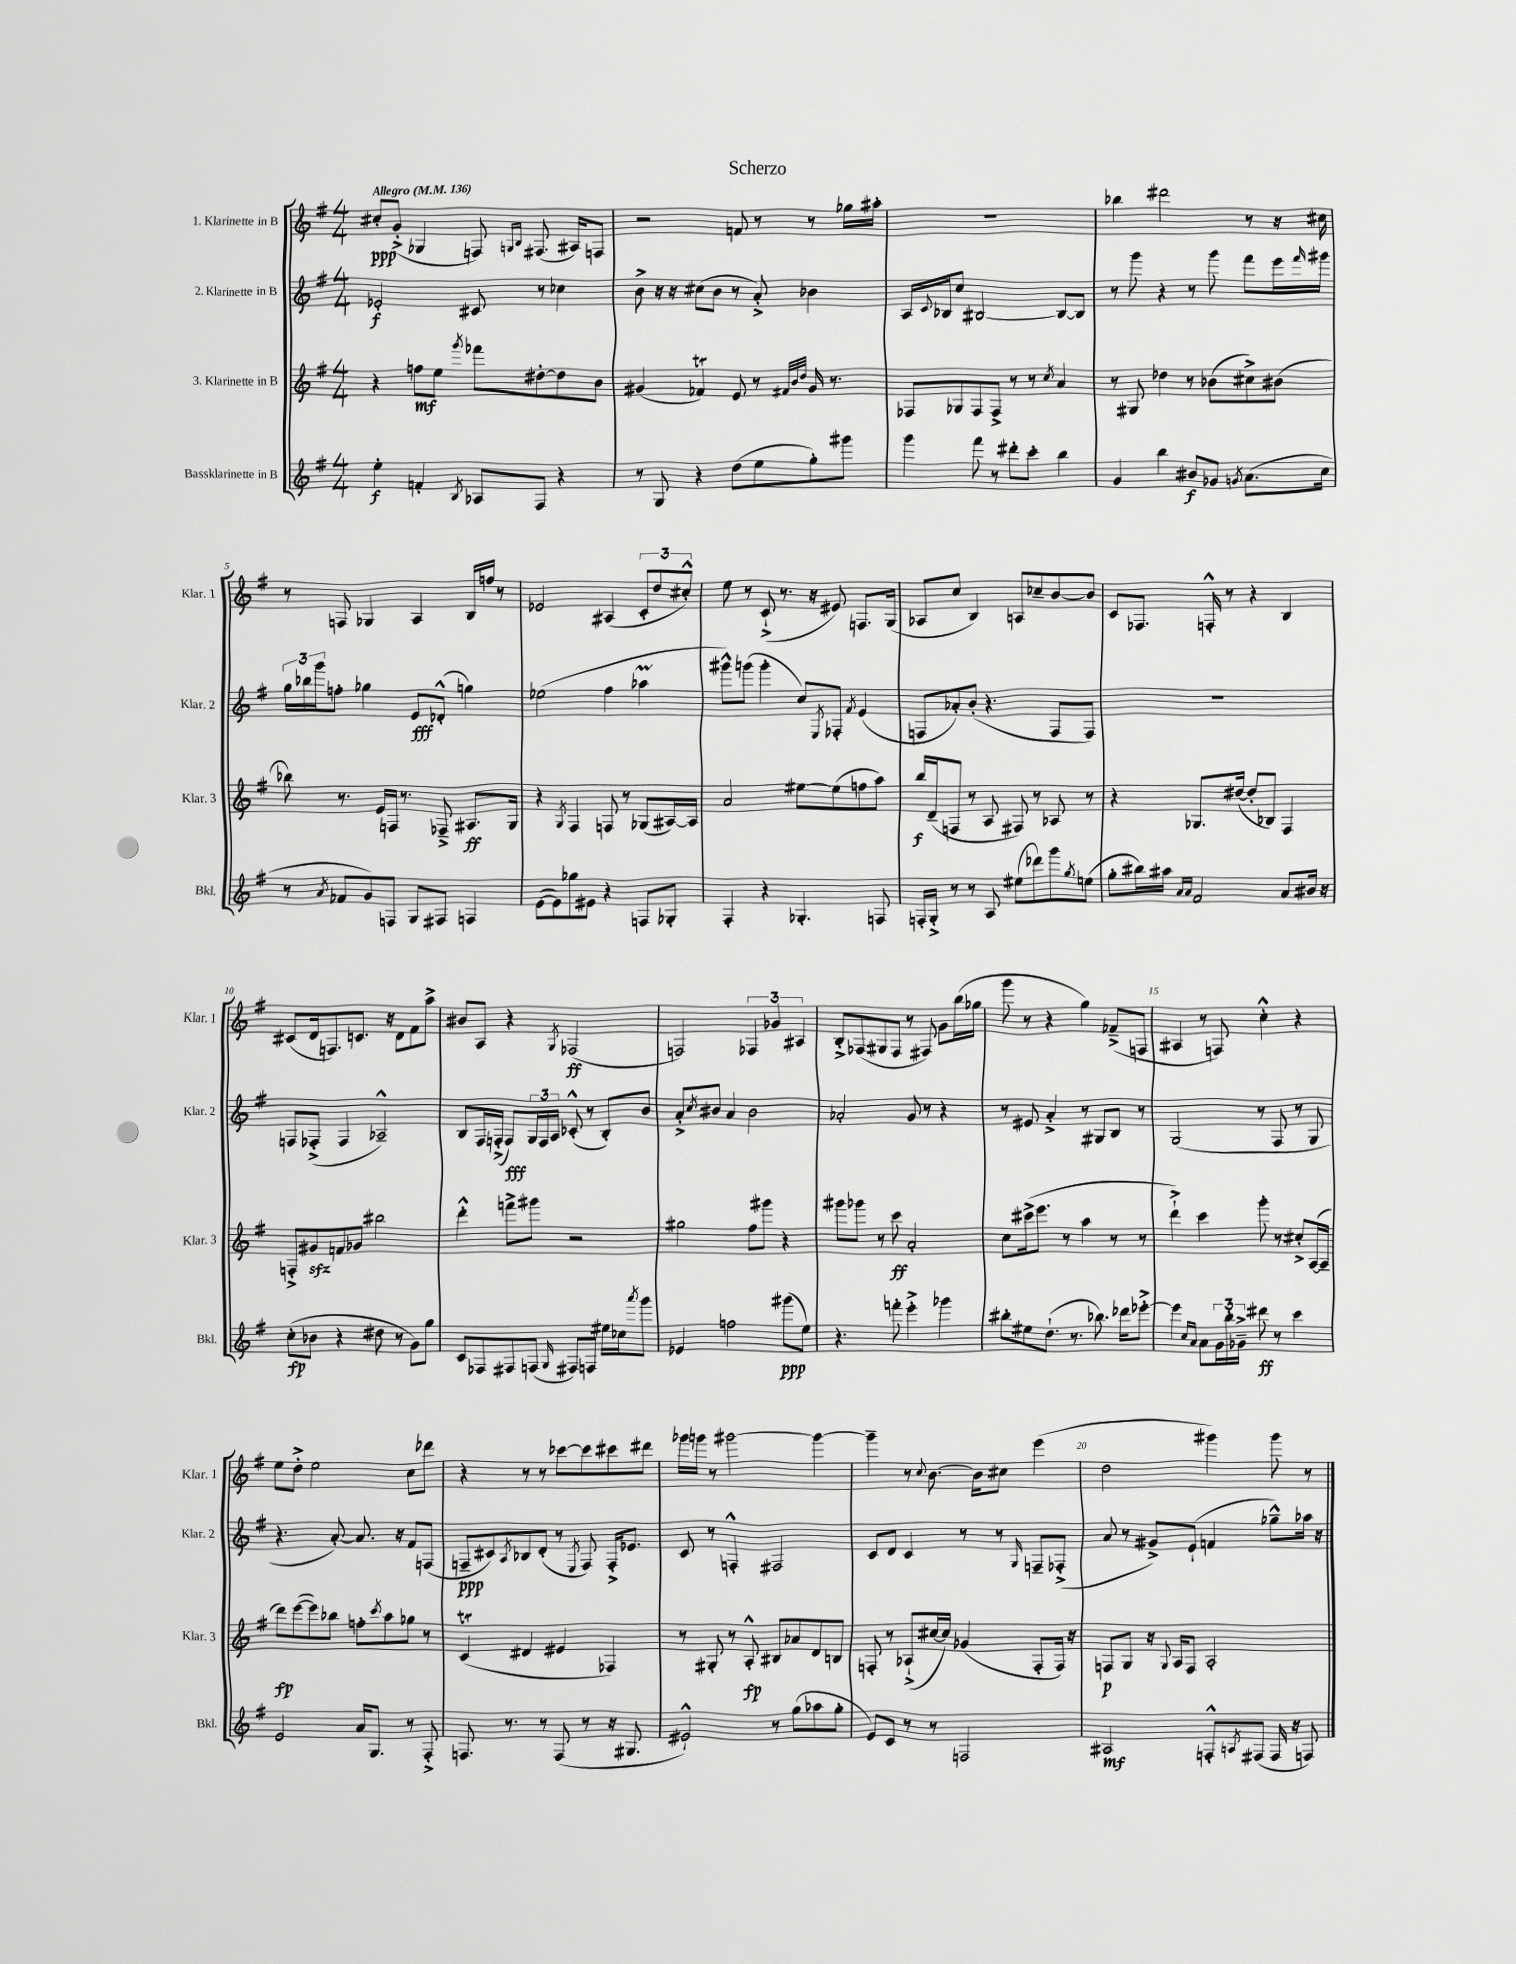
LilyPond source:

\header { title = "Scherzo" }
<<
\new StaffGroup <<
\new Staff = "s0" \with { instrumentName = "1. Klarinette in B" shortInstrumentName = "Klar. 1" } {
    \clef treble \key g \major \numericTimeSignature \time 4/4 \tempo "Allegro" 4 = 136
    cis''8-.\ppp g'8-.->( ges4 f8) \grace { g16 b16 } fis8.( ais16) f8 |
    r2 f'8 r8 r8 ges''16 ais''16-. |
    R1 |
    bes''4 dis'''2 r8 r16 cis''16 |
    r8 f8 ges4 a4 b16 f''16 r8 |
    ees'2 ais4( \tuplet 3/2 { c'8-. d''8 cis''8-.-^) } |
    e''8 r8 c'8-!->( r8. r16 eis'8) f8. g16( |
    aes8 c''8 b4) a8 ces''8-- b'8~ b'8 |
    c'8 fes8. f16-.-^ r8 r4 b4 |
    cis'8( d'16 f8.) c'8. r16 d'8 fis'8 a''8-> |
    bis'8 a8 r4 \acciaccatura { g8 } fes2\ff( |
    f2) \tuplet 3/2 { fes4 ges'4 ais4 } |
    b8-.-> fes8( gis8 fes8 r8 fis8) g'8 b''16( ges''16 |
    g'''8 r8 r4 g''4) fes'8--->( f8 |
    ais4 r8 f8) c''4-.-^ r4 |
    e''8 d''8-.-> e''2 c''8 des'''8 |
    r4 r8 r8 ces'''8~ ces'''8 cis'''8 dis'''8 |
    ges'''16 g'''16 r8 gis'''2~ gis'''4~ |
    gis'''4-- r8 \appoggiatura { c''8 } b'8.~ b'16 cis''8 e'''4( |
    d''2 gis'''4) gis'''8 r8 \bar "|." |
}
\new Staff = "s1" \with { instrumentName = "2. Klarinette in B" shortInstrumentName = "Klar. 2" } {
    \clef treble \key g \major \numericTimeSignature \time 4/4
    ees'2-.\f cis'8 r8 ces''4 |
    b'8-> r16 r16 cis''8( b'8 r8 a'8-.->) bes'4 |
    a16 \appoggiatura { c'8 } bes16 c''8 bis2~ bis8~ bis8 |
    r8 g'''8 r4 r8 g'''8 fis'''8 e'''16 \grace { fis'''16 } gis'''16 |
    \tuplet 3/2 { g''16 bes''16 g'''16 } f''8-. ges''4 e'8\fff des'8-.-^( g''4) |
    ees''2( fis''4 aes''4\prall |
    gis'''8-^) g'''8( g'''4-. c''8) \acciaccatura { e8 } fes8-. \acciaccatura { fis'8 } e'4( |
    f8 aes'8-.) b'8-.( r4. f8 f8) |
    R1 |
    f8 fes8-.->( fes4 aes2---^) |
    b8 fis16 f16-.->( f8\fff) \tuplet 3/2 { g16 f16 a16 } ces'8-.-^( r8 b8-.) b'8 |
    a'8-.-> \acciaccatura { c''8 } bis'8 a'4 bis'2 |
    aes'2-. g'8 r8 r4 |
    r8 eis'8 a'4-.-> r8 gis8 b8 r8 |
    g2( r8 fis8 r8 g8 |
    r4. a'8~-.) a'8. r16 fis'8 f8( |
    f8--\ppp cis'8) \acciaccatura { a8 } bes8 d'8-.( r8 \acciaccatura { e8 } f8) f16-.-> ees'8. |
    c'8 r8 f4-.-^ fis2 |
    c'8 d'8 c'4 r8 r8 \grace { g16 } f8-- fes8-.->( |
    a'8 r8 gis'8->) e'8-!( f'4 ges''8---^) aes''16 r16 \bar "|." |
}
\new Staff = "s2" \with { instrumentName = "3. Klarinette in B" shortInstrumentName = "Klar. 3" } {
    \clef treble \key g \major \numericTimeSignature \time 4/4
    r4 f''8\mf e''8 \acciaccatura { g'''8 } fes'''8 dis''8~-. dis''8 b'8 |
    gis'4( fes'4\trill) e'8 r8 \grace { fis'32 b'32 d''32 } gis'16 r8. |
    fes8 ges8 fes8 fes8-> r8 r8 \acciaccatura { c''8 } a'4 |
    r8 gis8 des''4 r8 bes'8( cis''8->) bis'8( |
    bes''8) r8. e'16 f16 r8. fes8---> ais8.\ff g16 |
    r4 \acciaccatura { g8 } fis4 f8 r8 ges8( ais16~) ais16 |
    a'2 eis''8~ eis''8( f''8 a''8) |
    b''16\f d'16--( f8 r8 a8 fis8) r8 aes8 r8 |
    r4 ges8. dis''16~( dis''8-. bes8) fis4 |
    f8-.-> gis'8\sfz f'8 ges'8 bis''2 |
    d'''4-.-^ f'''8-> gis'''8 r2 |
    gis''2 fis''8 gis'''8 r4 |
    gis'''8 ges'''8 r8 c'''8\ff a'2-. |
    c''8 cis'''16->( e'''8. r8 a''4 r8 r8 |
    d'''4-!->) c'''4 g'''8-. r8 cis''8-.-> a16~( a16-- |
    d'''8\fp) e'''8~( e'''8) bes''8 f''8-. \acciaccatura { c'''8 } a''8 ges''8 r8 |
    c'4\trill( dis'4 eis'4 fes4) |
    r8 gis8-. r8 a8-.-^\fp bis8 aes'8 d'8 b8 |
    f8-. r8 aes8-!->( cis''16~ cis''16) ges'4( f8-. f16) r16 |
    f8\p g8 r16 \appoggiatura { g8 } a16 f8 a2-. \bar "|." |
}
\new Staff = "s3" \with { instrumentName = "Bassklarinette in B" shortInstrumentName = "Bkl." } {
    \clef treble \key g \major \numericTimeSignature \time 4/4
    e''4-.\f f'4-. \acciaccatura { b8 } aes8 fis8 r4 |
    r8 g8 r4 d''8( e''8 g''8-.) gis'''8 |
    g'''4 fis'''8 r8 dis'''8-. c'''8-. b''4 |
    g'4 b''4 bis'8\f ges'8 \acciaccatura { g'8 } a'8.( c''16 |
    r8 \acciaccatura { a'8 } fes'8 g'8) f8 g8 fis8 f4 |
    e'8~( e'8) ges''8 eis'8 r4 f8 ges8-. |
    fis4-. r4 ges4.-. f8 |
    f16-. g16-.-> r8 r8 a8 eis''8( des'''8) g'''8 \acciaccatura { g''8 } e''8( |
    g''8-. bis''16) ais''16 \grace { a'16 a'16 } fis'2 a'8 bis'16 r16 |
    c''8-.\fp( bes'8 r4 dis''8 r8 g'8) g''8 |
    c'8 fes8 fis8 f8( \grace { g16 } fis8) f8 eis''16 ces''16 \acciaccatura { a'''8 } g'''8 |
    ees'4 f''2 gis'''8\ppp( e''8) |
    r4. f'''8-. e'''4-.-> ges'''4 |
    bis''8-. eis''8 d''8.-!( r8. bes''8.) des'''16 ees'''8~-.-> |
    ees'''4 \grace { c''16 a'16 } a'8 \tuplet 3/2 { g'16 b''16-. ges'16---> } dis'''8\ff r8 c'''4 |
    e'2 a'16 g8. r8 fis8-.-> |
    f8. r8. r8 f8( r8 r16 gis8. |
    eis'2-!-^) r8 g''8( aes''8 g''8-. |
    e'8) c'8 r8 r8 f2 |
    ais2\mf f8-.-^ \acciaccatura { a8 } fis8( fis16 r16 f8) \bar "|." |
}
>>
>>
\layout { \context { \Score \override BarNumber.break-visibility = ##(#f #t #t) barNumberVisibility = #(every-nth-bar-number-visible 5) } }
